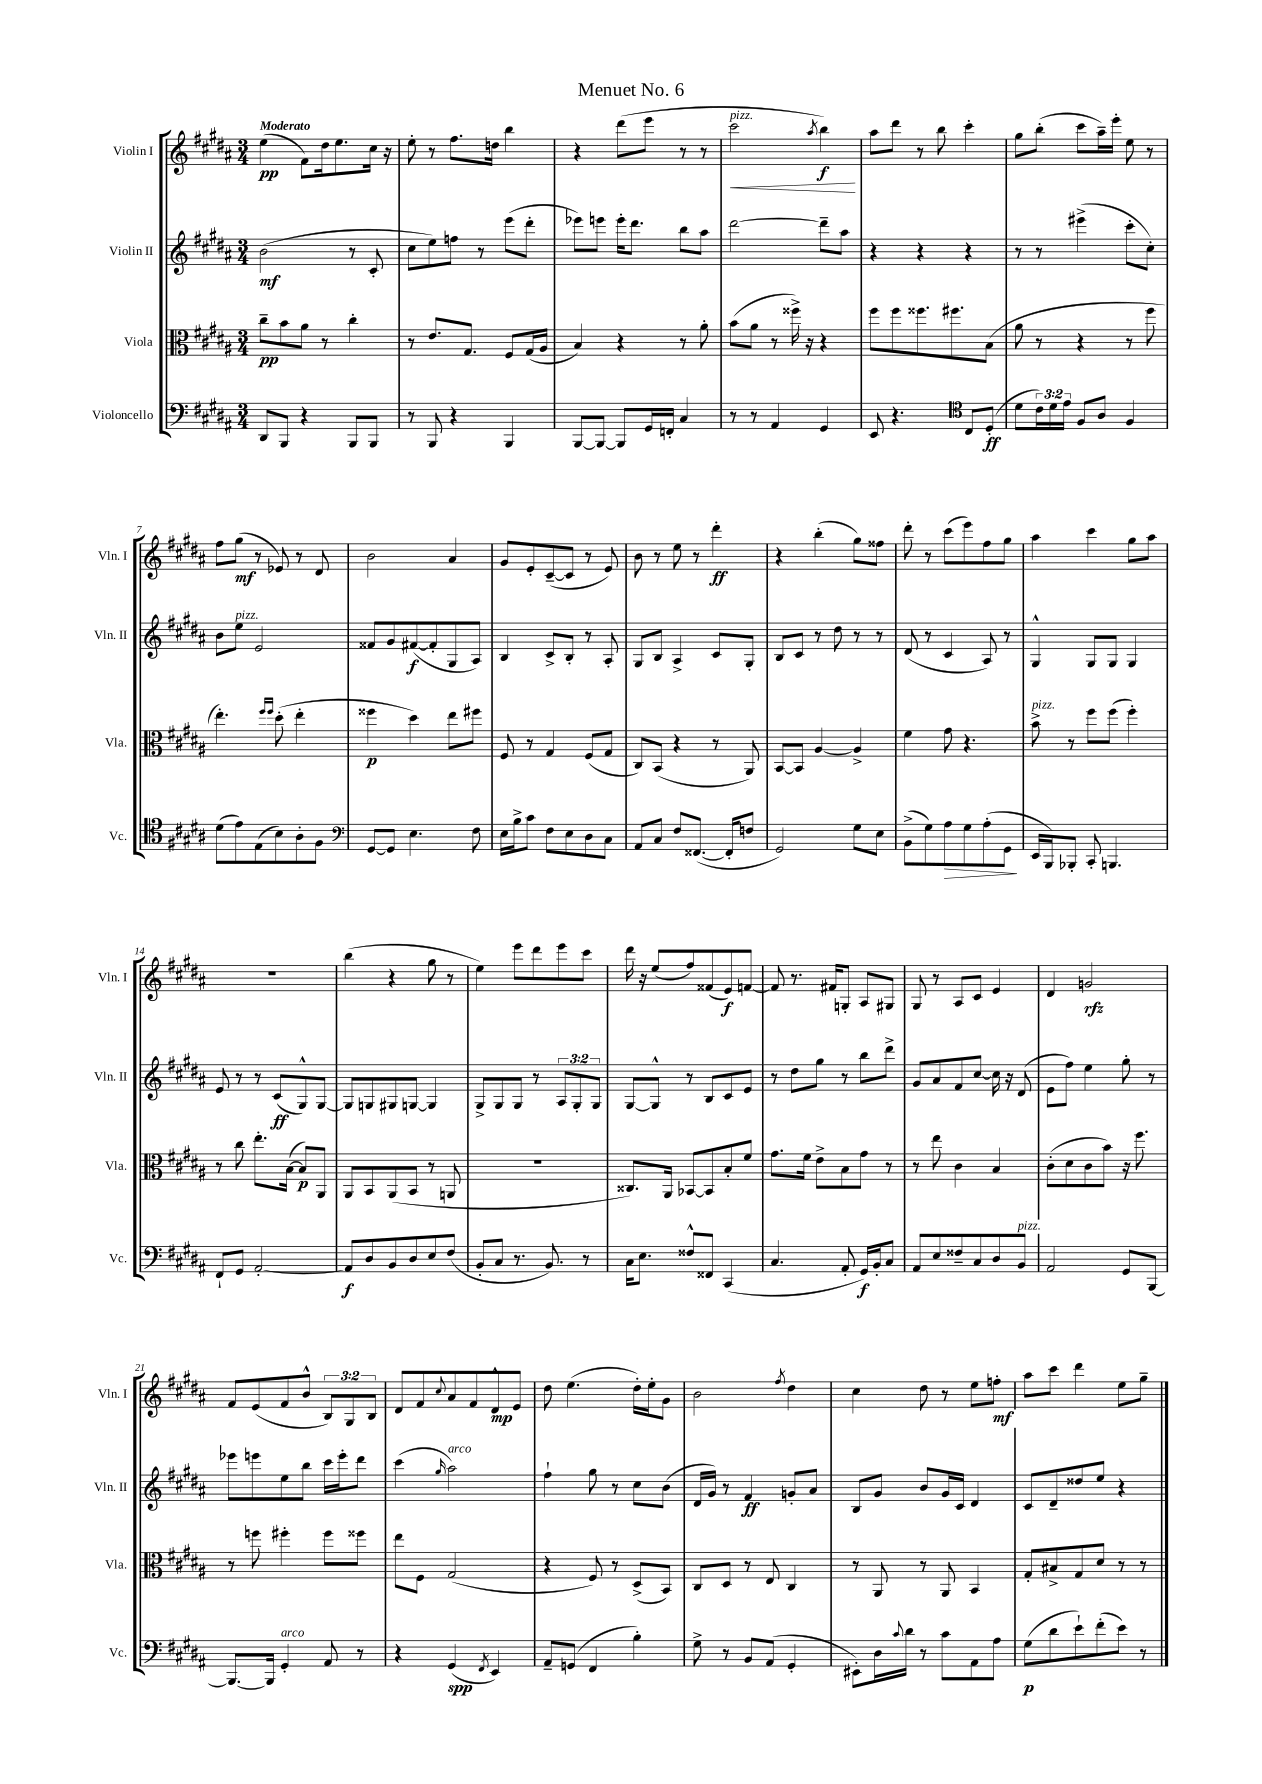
\header { title = "Menuet No. 6" }
<<
\new StaffGroup <<
\new Staff = "s0" \with { instrumentName = "Violin I" shortInstrumentName = "Vln. I" } {
    \clef treble \key b \major \numericTimeSignature \time 3/4 \override Staff.TupletNumber.text = #tuplet-number::calc-fraction-text \tempo "Moderato"
    e''4\pp( fis'8) dis''16 e''8. cis''16 r16 |
    e''8-. r8 fis''8. d''16 b''4 |
    r4 dis'''8( e'''8 r8 r8 |
    cis'''2\<^\markup { \italic "pizz." } \acciaccatura { ais''8 } b''4\f\!) |
    ais''8 dis'''8 r8 b''8 cis'''4-. |
    gis''8 b''8-.( cis'''8 ais''16--) e'''16-. e''8 r8 |
    fis''8 gis''8\mf( r8 ees'8) r8 dis'8 |
    b'2 ais'4 |
    gis'8 e'8-. cis'8~--( cis'8 r8 e'8) |
    b'8 r8 e''8 r8 dis'''4-.\ff |
    r4 b''4-.( gis''8) fisis''8 |
    dis'''8-. r8 cis'''8( e'''8) fis''8 gis''8 |
    ais''4 cis'''4 gis''8 ais''8 |
    R2. |
    b''4( r4 gis''8 r8 |
    e''4) e'''8 dis'''8 e'''8 cis'''8 |
    dis'''16 r16 e''8( fis''8) fisis'8( e'8\f) f'8~ |
    f'8 r8. fis'16 g8-. ais8 gis8 |
    gis8 r8 ais8 cis'8 e'4 |
    dis'4 g'2\rfz |
    fis'8 e'8( fis'8 b'8-^ \tuplet 3/2 { b8) gis8 b8 } |
    dis'8 fis'8 \appoggiatura { cis''8 } ais'8 fis'8 dis'8-^\mp e'8 |
    dis''8 e''4.( dis''16-.) e''16-. gis'8 |
    b'2 \acciaccatura { fis''8 } dis''4 |
    cis''4 dis''8 r8 e''8 f''8-.\mf |
    ais''8 cis'''8 dis'''4 e''8 gis''8-- \bar "|." |
}
\new Staff = "s1" \with { instrumentName = "Violin II" shortInstrumentName = "Vln. II" } {
    \clef treble \key b \major \numericTimeSignature \time 3/4 \override Staff.TupletNumber.text = #tuplet-number::calc-fraction-text
    b'2\mf( r8 cis'8-. |
    cis''8 e''8) f''8 r8 e'''8( dis'''8-. |
    ees'''8) e'''8 e'''16-. dis'''8. b''8 ais''8 |
    dis'''2~ dis'''8-- ais''8 |
    r4 r4 r4 |
    r8 r8 eis'''4->( cis'''8-. cis''8-.) |
    b'8 e''8^\markup { \italic "pizz." } e'2 |
    fisis'8 gis'8 fis'8~\f( fis'8-. gis8 ais8) |
    b4 cis'8-> b8-. r8 ais8-. |
    gis8 b8 ais4-> cis'8 gis8-. |
    b8 cis'8 r8 dis''8 r8 r8 |
    dis'8( r8 cis'4 ais8) r8 |
    gis4-^ gis8 gis8 gis4 |
    e'8 r8 r8 cis'8\ff( gis8-^) gis8~ |
    gis8 g8 gis8 g8~ g4 |
    gis8-> gis8 gis8 r8 \tuplet 3/2 { ais8 gis8-. gis8 } |
    gis8~ gis8-^ r8 b8 cis'8 e'8 |
    r8 dis''8 gis''8 r8 b''8 dis'''8-> |
    gis'8 ais'8 fis'8 cis''8~ cis''16 r16 dis'8( |
    e'8 fis''8) e''4 gis''8-. r8 |
    ees'''8 e'''8 e''8 b''8 cis'''16 e'''16-. dis'''8 |
    cis'''4( \grace { gis''16 } ais''2^\markup { \italic "arco" }) |
    fis''4-! gis''8 r8 cis''8 b'8( |
    dis'16 gis'16) r8 fis'4\ff g'8-. ais'8 |
    b8 gis'8 b'8 gis'16 cis'16 dis'4 |
    cis'8 dis'8-- disis''8 e''8 r4 \bar "|." |
}
\new Staff = "s2" \with { instrumentName = "Viola" shortInstrumentName = "Vla." } {
    \clef alto \key b \major \numericTimeSignature \time 3/4
    cis''8--\pp b'8 ais'8 r8 cis''4-. |
    r8 e'8. gis8. fis8 gis16( ais16 |
    b4) r4 r8 ais'8-. |
    b'8( ais'8 r8 fisis''16->) r16 r4 |
    fis''8 fis''8 fisis''8. fis''8. b8( |
    ais'8 r8 r4 r8 fis''8 |
    e''4.-.) \grace { fis''16 fis''16 } dis''8-.( e''4-. |
    fisis''4\p dis''4) e''8 fis''8 |
    fis8 r8 gis4 fis8( gis8 |
    cis8) b,8( r4 r8 ais,8) |
    b,8~ b,8 ais4~ ais4-> |
    fis'4 gis'8 r4. |
    b'8->^\markup { \italic "pizz." } r8 fis''8 fis''8( fis''4-.) |
    r8 cis''8 e''8.-. b16~( b8\p) ais,8 |
    ais,8 b,8 ais,8( b,8 r8 a,8 |
    R2. |
    cisis8.) ais,16 bes,8~ bes,8 b8-. fis'8 |
    gis'8. fis'16 e'8-> b8 gis'8 r8 |
    r8 e''8 cis'4 b4 |
    cis'8-.( dis'8 cis'8 b'8) r16 fis''8. |
    r8 f''8 fis''4-. fis''8 fisis''8 |
    e''8 fis8 gis2( |
    r4 fis8) r8 dis8->( b,8) |
    cis8 dis8 r8 e8 cis4 |
    r8 ais,8 r8 ais,8 b,4 |
    gis8-. bis8-> gis8 dis'8 r8 r8 \bar "|." |
}
\new Staff = "s3" \with { instrumentName = "Violoncello" shortInstrumentName = "Vc." } {
    \clef bass \key b \major \numericTimeSignature \time 3/4 \override Staff.TupletNumber.text = #tuplet-number::calc-fraction-text
    dis,8 b,,8 r4 b,,8 b,,8 |
    r8 b,,8 r4 b,,4 |
    b,,8~ b,,8~ b,,8 gis,16 f,16-. cis4 |
    r8 r8 ais,4 gis,4 |
    e,8 r4. \clef tenor cis8 dis8-.\ff( |
    dis'8 \tuplet 3/2 { cis'16) dis'16 e'16 } fis8 ais8 fis4 |
    dis'8( e'8) e8( b8) ais8-. fis8 |
    \clef bass gis,8~ gis,8 e4. fis8 |
    e16 b16-> cis'8 fis8 e8 dis8 cis8 |
    ais,8 cis8 fis8 fisis,8.~( fisis,16-. f8 |
    gis,2) gis8 e8 |
    b,8->( gis8) ais8\> gis8 ais8-.( gis,8\! |
    e,16 b,,16) bes,,8-. cis,8-. b,,4. |
    fis,8-! gis,8 ais,2~-. |
    ais,8\f dis8 b,8 dis8 e8 fis8( |
    b,8-. cis8 r8. b,8.) r8 |
    cis16 e8. fisis8-^ fisis,8 cis,4( |
    cis4. ais,8-. gis,16\f) b,16-. cis8 |
    ais,8 e8 fisis8-- cis8 dis8 b,8^\markup { \italic "pizz." } |
    ais,2 gis,8 b,,8~ |
    b,,8.~ b,,16 gis,4-.^\markup { \italic "arco" } ais,8 r8 |
    r4 gis,4\spp( \acciaccatura { fis,8 } e,4) |
    ais,8-- g,8( fis,4 b4-.) |
    gis8-> r8 b,8 ais,8( gis,4-. |
    eis,8-.) dis16 \appoggiatura { cis'8 } dis'16 r8 cis'8 ais,8 ais8 |
    gis8\p( dis'8 e'8-!) fis'8-.( e'8) r8 \bar "|." |
}
>>
>>
